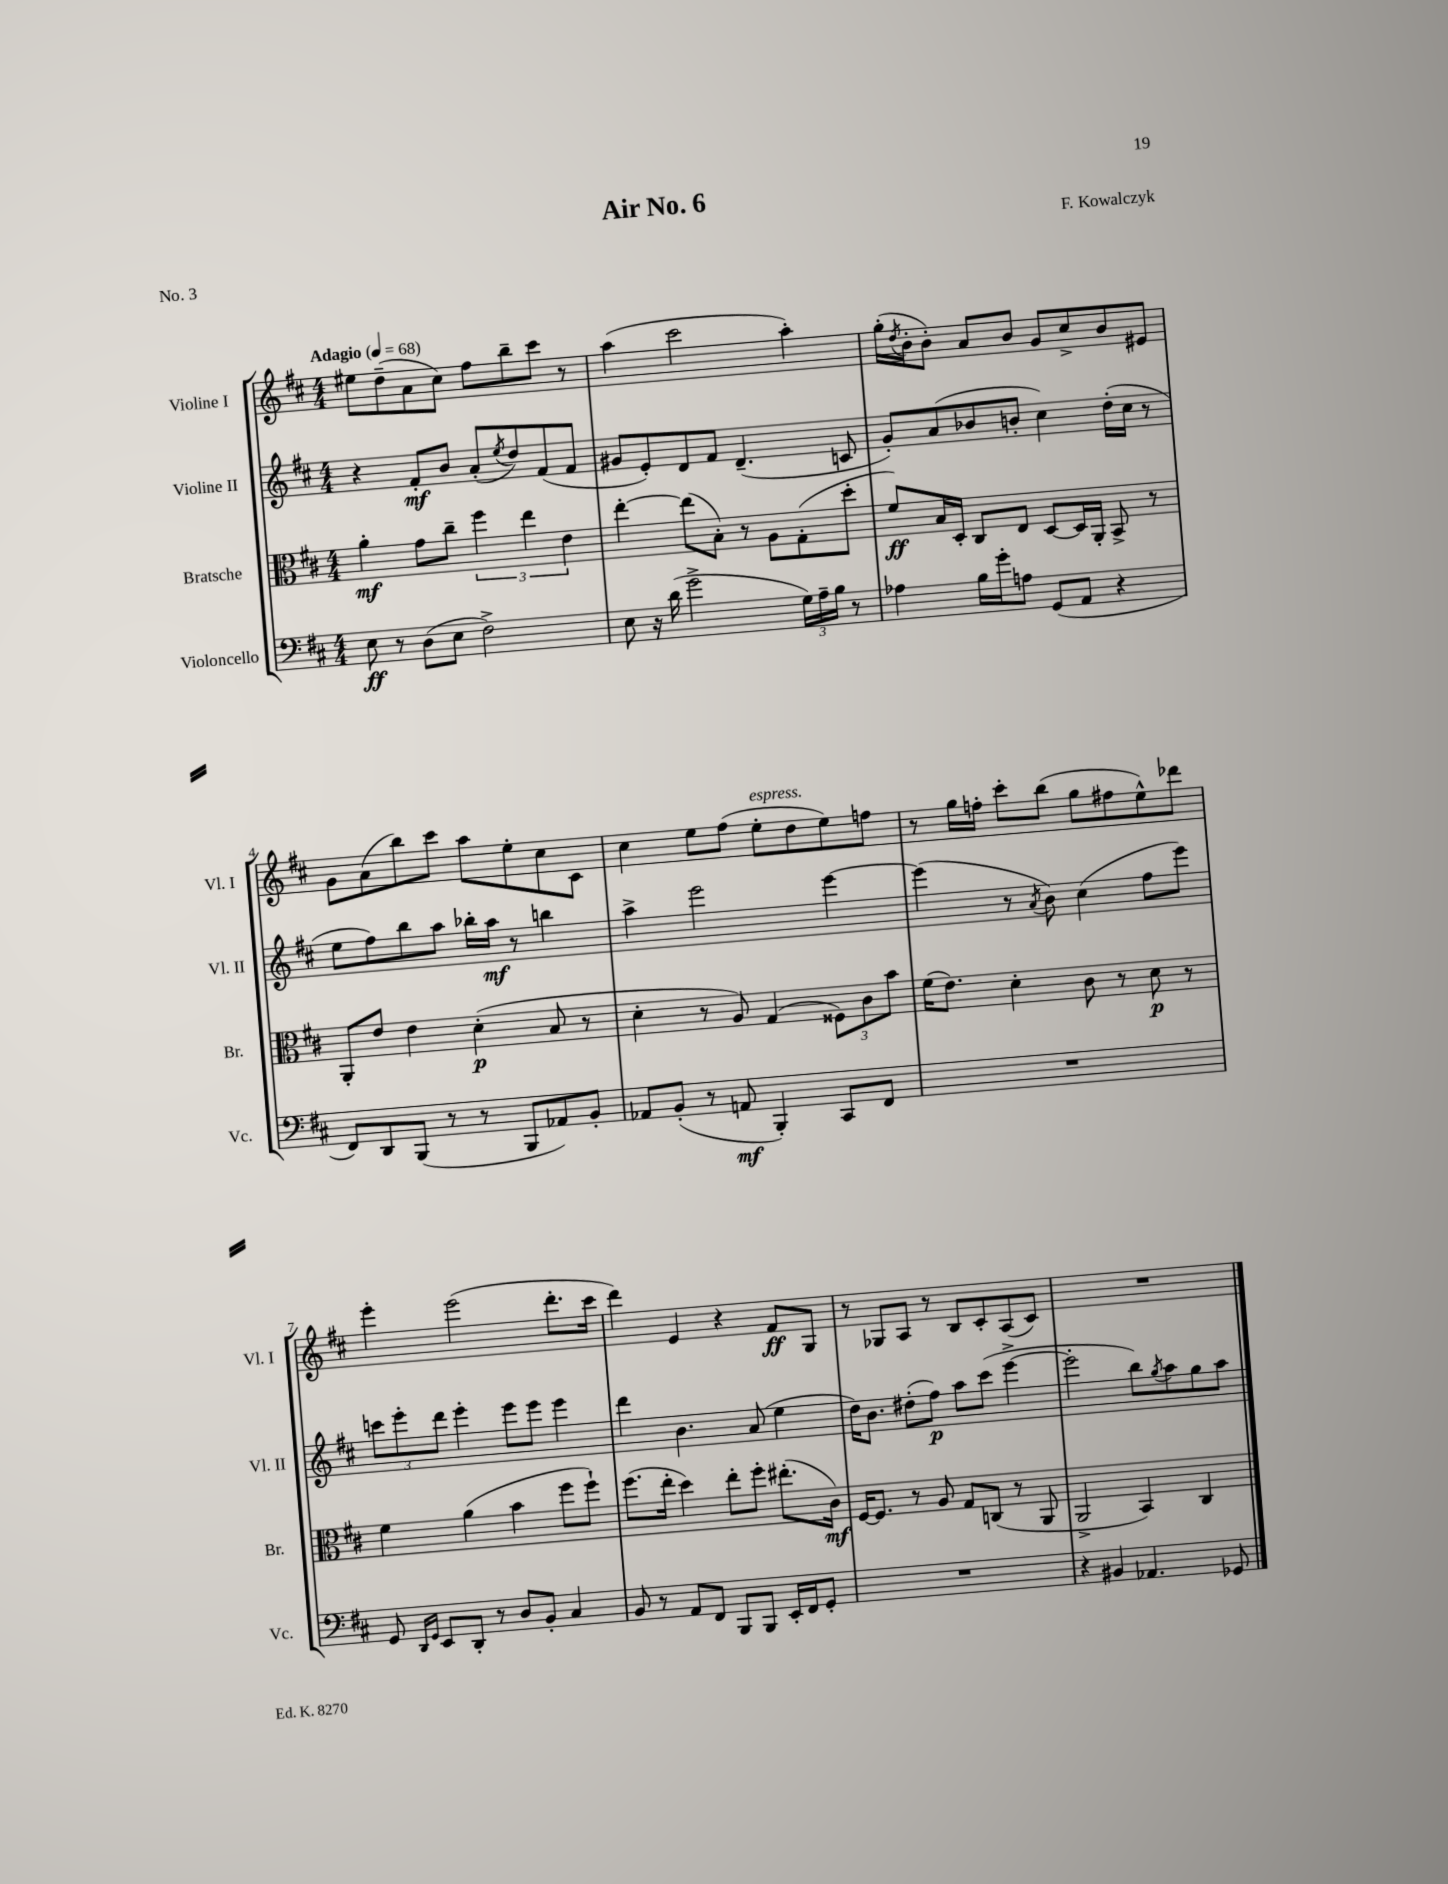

**kern	**kern	**kern	**kern
*staff4	*staff3	*staff2	*staff1
*clefF4	*clefC3	*clefG2	*clefG2
*k[f#c#]	*k[f#c#]	*k[f#c#]	*k[f#c#]
*M4/4	*M4/4	*M4/4	*M4/4
*MM68	*MM68	*MM68	*MM68
8E	4a'	4r	8ee#
8r	.	.	(8dd~
(8D	8g	8f#'	8a
8E	8cc#~	8b	8cc#)
2F#^)	6ff#	(8a'	8ff#
.	.	8qee	.
.	.	8dd)	8bb~
.	6ee	.	.
.	.	(8f#	8ccc#
.	6e	.	.
.	.	8f#	8r
=	=	=	=
8E	[4ee'	8g#	(4aa
16r	.	8e')	.
(16d	.	.	.
2g^	(8ee]	8d	2ccc#
.	8B')	8f#	.
.	8r	(4.d~	.
.	8A	.	.
24G)	(8G'	.	4aa')
24A~	.	.	.
24B	.	.	.
8r	8dd'	8c	.
=	=	=	=
4A-	8f#)	8g')	(16gg'
.	.	.	8qdd
.	.	.	16b'
.	16B	(8a	8b')
.	16D'	.	.
16B	8C#	8b-	8a
16g'	.	.	.
8A	8E	8b'	8b
(8GG	[8D	4cc#)	8g
8AA	16D]	.	8cc#^
.	16AA'	.	.
4r	8BB^	(16dd'	8b
.	.	16cc#	.
.	8r	8r	8e#
=	=	=	=
8FF#)	8AA'	8ee	8g
8DD	8e	8ff#)	(8a
(8BBB	4e	8bb	8bb)
8r	.	8aa	8ccc#
8r	(4d'	16bb-'	8aa
.	.	16aa	.
8BBB	.	8r	8ee'
8AA-)	8B	4bb	8cc#
8BB'	8r	.	8c#
=	=	=	=
8AA-	4d'	4aa^	4cc#
(8BB'	.	.	.
8r	8r	2eee	8ee
8AA	8A)	.	(8ff#
4BBB')	(4G	.	8ee'
.	.	.	8dd
8CC#	12F##)	[4eee	8ee)
.	12c#	.	.
8FF#	.	.	8ff
.	12b	.	.
=	=	=	=
1r	(16f#	(4eee]	8r
.	8.e)	.	.
.	.	.	16gg
.	.	.	16ff'
.	4d'	8r	8ccc#'
.	.	8qa	.
.	.	8b)	(8bb
.	8c#	(4cc#	8gg
.	8r	.	8ff#
.	8d	8ff#	8ee^^)
.	8r	8eee)	8ddd-
=	=	=	=
8GG	4f#	12ccc	4eee'
.	.	12eee'	.
16qqDD	.	.	.
16qqGG	.	.	.
8EE	.	.	.
.	.	12ddd	.
8DD'	(4a	4eee'	(2eee
8r	.	.	.
8D	4b	8eee	.
8BB'	.	8eee	.
4C#	8ff#	4eee	8.ddd'
.	8ff#`)	.	.
.	.	.	16ccc#
=	=	=	=
8BB	(8.ff#	4ddd	4ddd)
8r	.	.	.
.	16ee'	.	.
8AA	4dd)	4.b	4e
8FF#	.	.	.
8BBB	8ee'	.	4r
8BBB	8ff#'	(8a	.
16EE'	(8.ee#'	4ee	8f#
16FF#	.	.	.
8GG'	.	.	8G
.	16c#)	.	.
=	=	=	=
1r	[16F#	16dd)	8r
.	8.F#]	8.b	.
.	.	.	8G-
.	8r	(8dd#'	8A
.	8A	8ff#)	8r
.	8G	8aa	8B
.	(8C	(8ccc#	8c#'
.	8r	[4eee^	(8A
.	8AA	.	8c#)
=	=	=	=
4r	2AA^	2eee']	1r
4BB#	.	.	.
4.AA-	4BB)	8bb)	.
.	.	8qgg	.
.	.	8aa	.
.	4C#	8gg	.
8GG-	.	8aa	.
==	==	==	==
*-	*-	*-	*-
